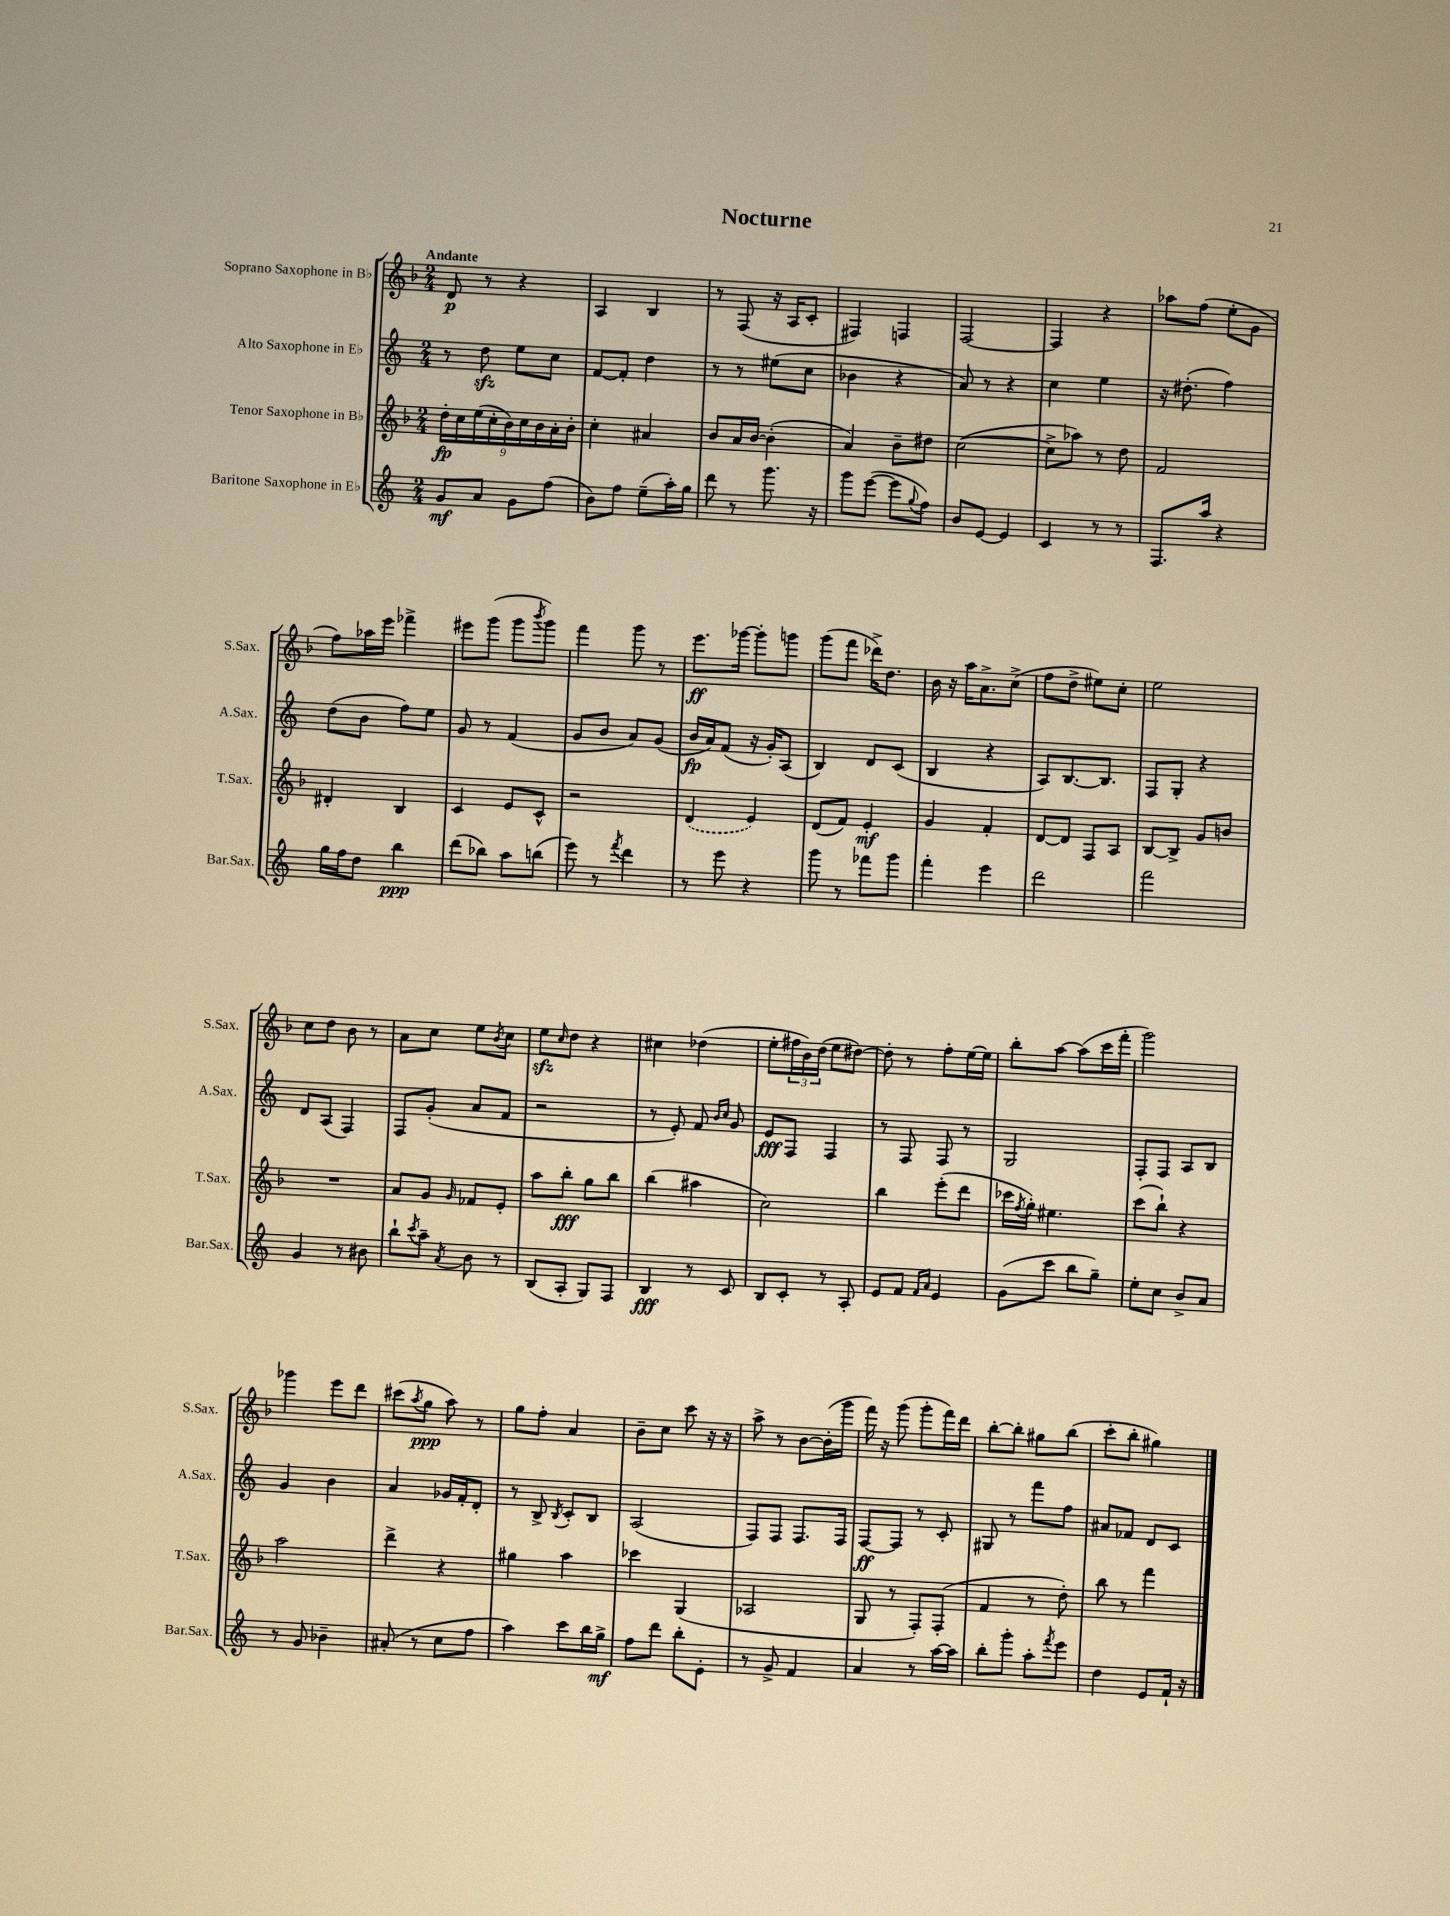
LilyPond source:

\header { title = "Nocturne" }
<<
\new StaffGroup <<
\new Staff = "s0" \with { instrumentName = "Soprano Saxophone in Bb" shortInstrumentName = "S.Sax." } {
    \clef treble \key f \major \numericTimeSignature \time 2/4 \tempo "Andante"
    d'8\p r8 r4 |
    a4 bes4 |
    r8 f8( r16 a16 c'8-. |
    fis4) f4 |
    f2~ |
    f4 r4 |
    aes''8 f''8( e''8-. g'8 |
    f''8) aes''16 e'''16 fes'''4-> |
    eis'''8 g'''8( g'''8 \acciaccatura { bes'''8 } g'''8) |
    f'''4 g'''8 r8 |
    e'''8.\ff ges'''16~ ges'''8-. g'''8 |
    g'''8( f'''8 des'''16->) d''8. |
    bes'16 r16 a''16 a'8.-> c''8->( |
    f''8 d''8-> eis''8) c''8-. |
    e''2 |
    c''8 d''8 bes'8 r8 |
    a'8 c''8 e''8 \acciaccatura { bes'8 } c''8 |
    e''8\sfz \grace { c''16 } d''8 r4 |
    cis''4 des''4( |
    e''8-. \tuplet 3/2 { fis''16 bes'16) d''16( } e''8 dis''8~) |
    dis''8-. r8 f''8-. e''16~ e''16 |
    bes''8-. a''8~ a''8( c'''16 f'''16-. |
    g'''2) |
    ges'''4 e'''8 d'''8 |
    cis'''8( \acciaccatura { a''8 } g''8\ppp a''8) r8 |
    g''8 f''8-. a'4 |
    bes'8-- c''8 c'''8 r16 r16 |
    a''8-> r8 bes'8~ bes'16-.( g'''16 |
    f'''16) r16 g'''8( g'''8-. f'''16) d'''16 |
    bes''8~-. bes''8-. gis''8 bes''8( |
    c'''8-. bes''8-. gis''4) \bar "|." |
}
\new Staff = "s1" \with { instrumentName = "Alto Saxophone in Eb" shortInstrumentName = "A.Sax." } {
    \clef treble \key c \major \numericTimeSignature \time 2/4
    r8 d''8\sfz e''8 c''8 |
    f'8~ f'8-. d''4 |
    r8 r8 eis''8( c''8 |
    bes'4 r4 |
    a'8) r8 r4 |
    c''4 e''4 |
    r16 dis''8.-.( f''4) |
    d''8( b'8 f''8) e''8 |
    g'8 r8 f'4( |
    g'8 b'8 a'8) g'8( |
    b'16\fp a'16) f'8( r16 g'16-.) a8( |
    b4) d'8 c'8( |
    b4 r4 |
    a8) b8.~ b8. |
    f8 g8-. r4 |
    d'8 a8( f4) |
    f8 g'8-.( a'8 f'8 |
    r2 |
    r8 e'8-.) f'8 \grace { b'16 c''16 } g'8 |
    e'8\fff f8 f4 |
    r8 f8 f8 r8 |
    g2 |
    f8-. f8 a8 b8 |
    g'4 b'4 |
    a'4 ges'16 f'16-. d'8-. |
    r8 b8-> \acciaccatura { b8 } c'8-. b8 |
    a2( |
    f8) f8 f8. f16 |
    f8~\ff f8 r8 c'8-. |
    gis8 r8 f'''8 f''8 |
    ais'8 fes'8 d'8 c'8 \bar "|." |
}
\new Staff = "s2" \with { instrumentName = "Tenor Saxophone in Bb" shortInstrumentName = "T.Sax." } {
    \clef treble \key f \major \numericTimeSignature \time 2/4
    \tuplet 9/8 { d''16-.\fp c''16 e''16( c''16-. bes'16) c''16 bes'16 a'16-. bes'16-. } |
    c''4-. ais'4 |
    bes'8 a'16 bes'16~ bes'4-.( |
    a'4) bes'8-- dis''8 |
    c''2~( |
    c''8-> aes''8) r8 d''8 |
    f'2 |
    dis'4-. bes4 |
    c'4 e'8 c'8-^ |
    r2 |
    \once \slurDashed d'4( e'4) |
    d'8( f'8) e'4-.\mf |
    g'4 f'4-. |
    d'8~ d'8 f8 a8 |
    bes8~ bes8-> g'8 b'8 |
    R2 |
    a'8 g'8 \grace { g'16 } fes'8 e'8-. |
    a''8 bes''8-.\fff g''8 bes''8 |
    bes''4( ais''4 |
    c''2) |
    bes''4 e'''8-.( d'''8 |
    ces'''16 \acciaccatura { f''8 } g''16-.) eis''4. |
    c'''8( bes''8-!) r4 |
    a''2 |
    d'''4-> r4 |
    gis''4 a''4 |
    ces'''4 g4( |
    aes2 |
    g8 r8 f8-.) f8-.( |
    f'4 r8 d''8-.) |
    bes''8 r8 f'''4 \bar "|." |
}
\new Staff = "s3" \with { instrumentName = "Baritone Saxophone in Eb" shortInstrumentName = "Bar.Sax." } {
    \clef treble \key c \major \numericTimeSignature \time 2/4
    g'8\mf a'8 g'8 f''8( |
    b'8) f''8 e''8--( a''16-.) g''16 |
    d'''8 r8 g'''8. r16 |
    g'''8 e'''8~( e'''8 \appoggiatura { g''8 } f''8) |
    b'8 e'8~ e'4 |
    c'4 r8 r8 |
    f8. a''16 r4 |
    g''16 f''16 d''8 b''4\ppp |
    d'''8( bes''8) a''8 b''8( |
    e'''8) r8 \acciaccatura { f'''8 } d'''4 |
    r8 e'''8 r4 |
    g'''8 r8 fes'''8 g'''8 |
    f'''4-. e'''4 |
    d'''2 |
    f'''2 |
    g'4 r8 bis'8 |
    b''8-! \acciaccatura { c'''8 } a''8-- \acciaccatura { a'8 } b'8 r8 |
    b8( a8-. g8) f8 |
    b4\fff r8 c'8 |
    b8 c'8-. r8 a8-. |
    e'8 f'8 \grace { f'16 a'16 } e'4 |
    g'8( c'''8 b''8 g''8--) |
    e''8-. c''8 b'8-> a'8 |
    r8 g'8 bes'4-- |
    ais'8-.( r8 c''8 f''8 |
    a''4) c'''8 b''16 g''16->\mf |
    f''8 d'''8 b''8-. e'8-. |
    r8 g'8-> f'4 |
    a'4 r8 a''16~ a''16 |
    b''8-. g'''8-. a''8-. \acciaccatura { f'''8 } e'''8 |
    d''4 e'8 f'16-! r16 \bar "|." |
}
>>
>>
\layout { \context { \Score \remove "Bar_number_engraver" } }
